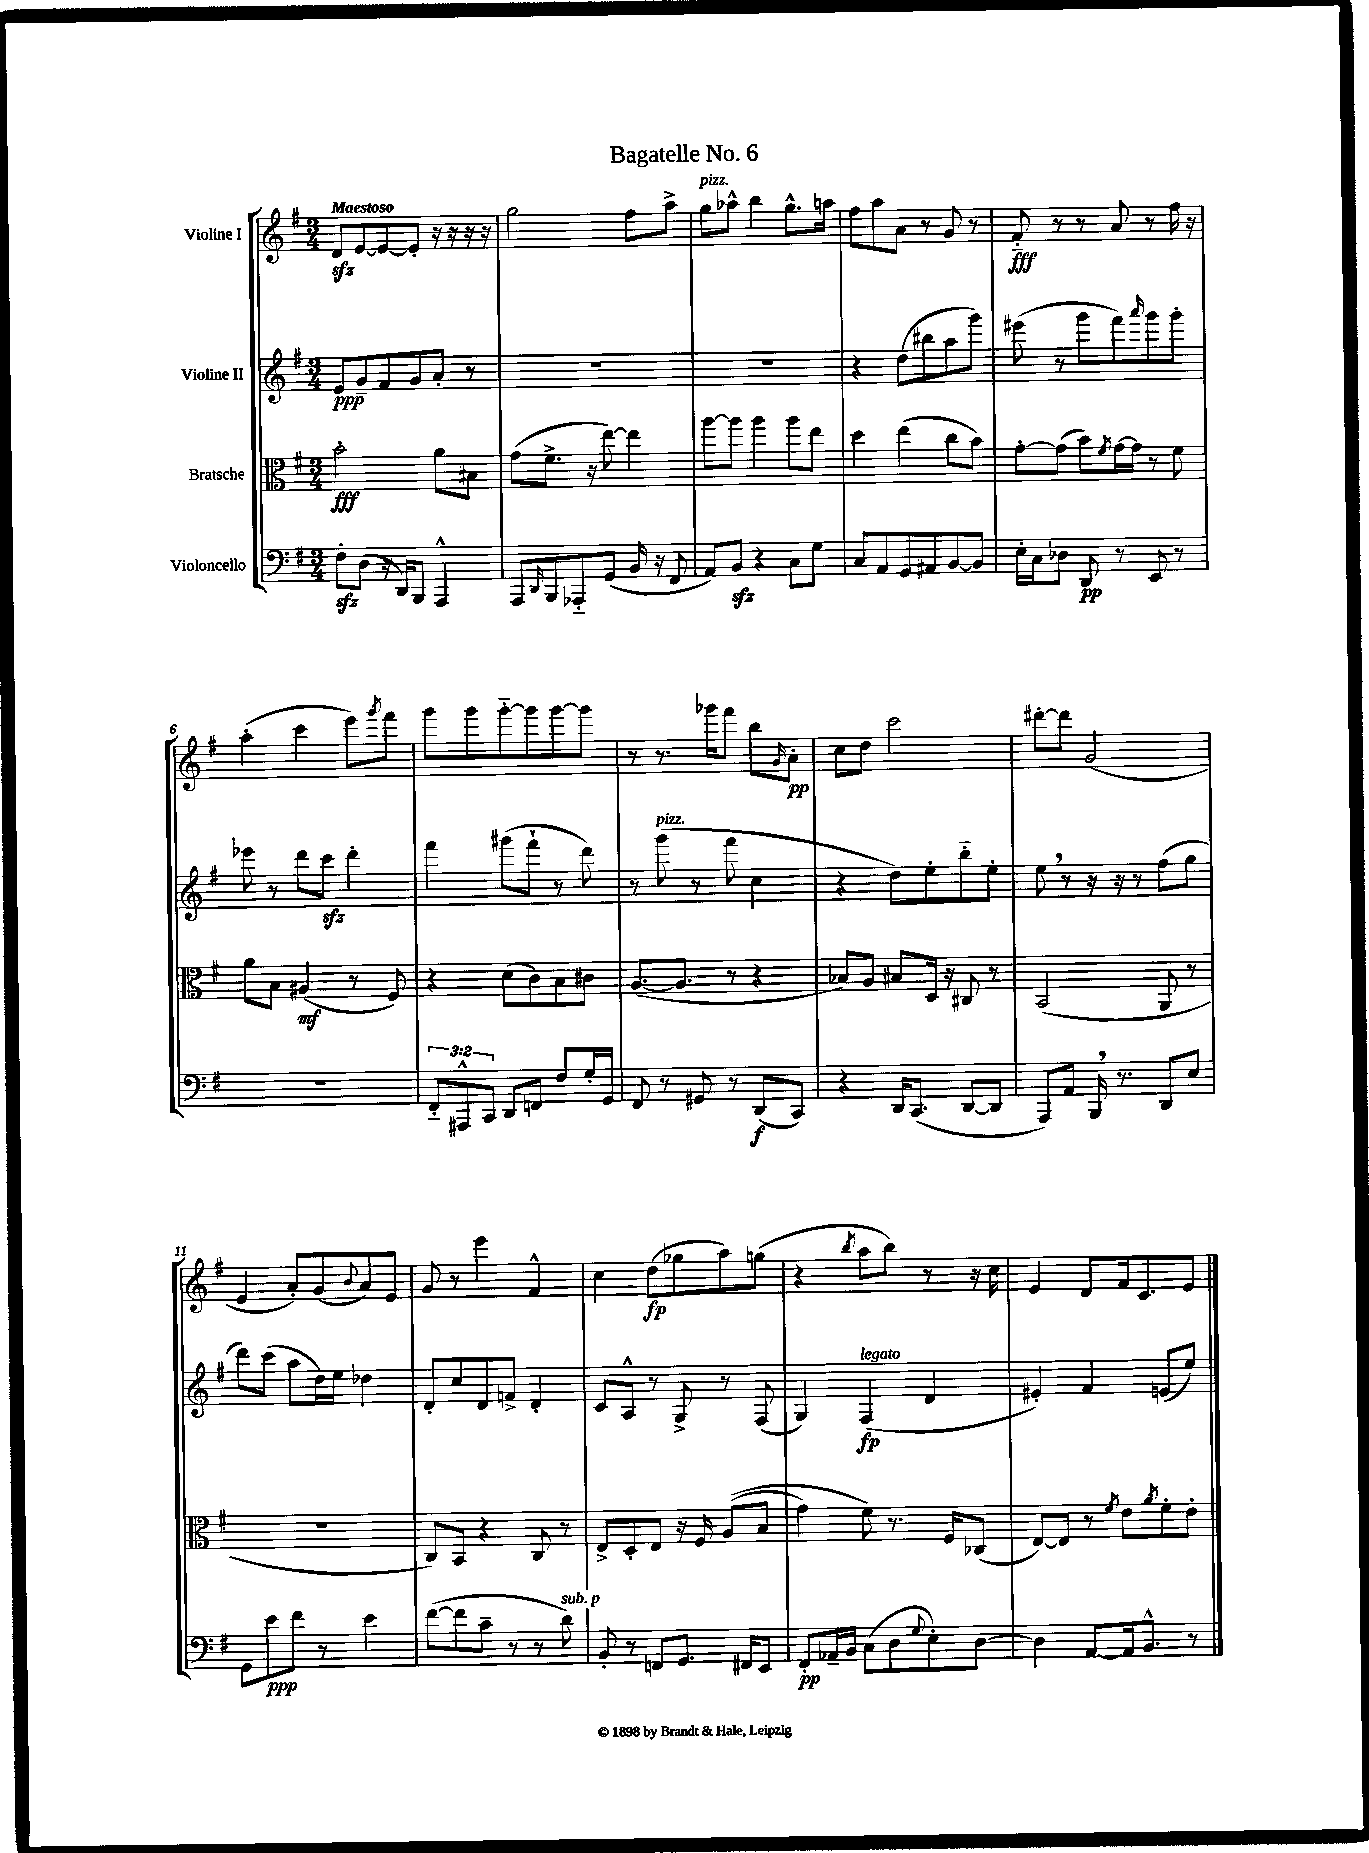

**kern	**dynam	**kern	**dynam	**kern	**dynam	**kern	**dynam
*part4	*part4	*part3	*part3	*part2	*part2	*part1	*part1
*staff4	*staff4	*staff3	*staff3	*staff2	*staff2	*staff1	*staff1
*I"Violoncello	*	*I"Bratsche	*	*I"Violine II	*	*I"Violine I	*
*clefF4	*	*clefC3	*	*clefG2	*	*clefG2	*
*k[f#]	*	*k[f#]	*	*k[f#]	*	*k[f#]	*
*M3/4	*	*M3/4	*	*M3/4	*	*M3/4	*
=1	=1	=1	=1	=1	=1	=1	=1
!	!	!	!	!	!	!LO:TX:a:B:t=Maestoso	!
8F#zz'\L	.	2b'\	fff	8e/L	ppp	8dzz/L	.
(8D\J	.	.	.	8g~/	.	[8e/	.
16r	.	.	.	8f#/	.	8e/_	.
16DD/KL)	.	.	.	.	.	.	.
8BBB/J	.	.	.	8g/	.	8e'/J]	.
4AAA^^/	.	8a\L	.	8a'/J	.	16r	.
.	.	.	.	.	.	16r	.
.	.	8B#X\J	.	8r	.	16r	.
.	.	.	.	.	.	16r	.
=2	=2	=2	=2	=2	=2	=2	=2
8AAA/L	.	(8g\L	.	2.r	.	2gg\	.
16qqDD/	.	.	.	.	.	.	.
8BBB/	.	8.f#^\J	.	.	.	.	.
8AAA-X/	.	.	.	.	.	.	.
.	.	16r	.	.	.	.	.
(8GG/J	.	[8ee\)	.	.	.	.	.
16BB/	.	4ee\]	.	.	.	8ff#\L	.
16r	.	.	.	.	.	.	.
8FF#/	.	.	.	.	.	8aa^\J	.
=3	=3	=3	=3	=3	=3	=3	=3
!	!	!	!	!	!	!LO:TX:a:i:t=pizz.	!
8AA/L)	.	[8aa\L	.	2.r	.	8gg\L	.
8BBzz/J	.	8aa\J]	.	.	.	8aa-X^^\J	.
4r	.	4aa\	.	.	.	4bb\	.
8C\L	.	8aa\L	.	.	.	8.gg^^\L	.
8G\J	.	8ee\J	.	.	.	.	.
.	.	.	.	.	.	16aan\Jk	.
=4	=4	=4	=4	=4	=4	=4	=4
8C/L	.	4dd\	.	4r	.	8ff#\L	.
8AA/	.	.	.	.	.	8aa\	.
8GG/	.	(4ee\	.	(8dd\L	.	8a\J	.
8AA#X/	.	.	.	8bb#X\	.	8r	.
[8BB/	.	8cc\L	.	8aa\	.	8g/	.
8BB/J]	.	8b\J)	.	8ggg\J)	.	8r	.
=5	=5	=5	=5	=5	=5	=5	=5
16E'\LL	.	[8g'\L	.	(8eee#X\	.	8f#/	fff
16C\J	.	.	.	.	.	.	.
8D-X\J	.	(8g\J]	.	8r	.	8r	.
8DD/	pp	8b\L)	.	8ggg\L	.	8r	.
.	.	8qf#/	.	.	.	.	.
8r	.	[16g\L	.	8fff#\)	.	8a/	.
.	.	16g\JJ]	.	.	.	.	.
.	.	.	.	16qqaaa/	.	.	.
8EE/	.	8r	.	8ggg\	.	8r	.
8r	.	8f#\	.	8ggg'\J	.	16ff#\	.
.	.	.	.	.	.	16r	.
!!LO:LB:g=z
=6	=6	=6	=6	=6	=6	=6	=6
2.r	.	8a\L	.	8eee-X\	.	(4aa'\	.
.	.	8B\J	.	8r	.	.	.
.	.	(4A#X/	mf	8ddd\L	.	4ccc\	.
.	.	.	.	8ccczz\J	.	.	.
.	.	8r	.	4ddd'\	.	8eee\L)	.
.	.	.	.	.	.	8qggg/	.
.	.	8F#/)	.	.	.	8fff#\J	.
=7	=7	=7	=7	=7	=7	=7	=7
12FF#/L	.	4r	.	4fff#\	.	8ggg\L	.
12AAA#X^^/	.	.	.	.	.	.	.
.	.	.	.	.	.	8ggg\	.
12CC/J	.	.	.	.	.	.	.
8DD/L	.	(8d\L	.	(8ggg#X\L	.	[8ggg\	.
8FFn/J	.	8c\)	.	8fff#`\J	.	8ggg\]	.
8F#/L	.	8B\	.	8r	.	[8ggg\	.
16G'/L	.	8c#X\J	.	8ddd\)	.	8ggg\J]	.
16GG/JJ	.	.	.	.	.	.	.
=8	=8	=8	=8	=8	=8	=8	=8
8FF#/	.	([8.A/L	.	8r	.	8r	.
!	!	!	!	!LO:TX:a:i:t=pizz.	!	!	!
8r	.	.	.	(8ggg\	.	8.r	.
.	.	8.A/J]	.	.	.	.	.
8GG#X/	.	.	.	8r	.	.	.
.	.	.	.	.	.	16ggg-X\KL	.
8r	.	8r	.	8fff#\	.	8fff#\J	.
(8DD/L	f	4r	.	4cc\	.	8bb\L	.
.	.	.	.	.	.	16qqg/	.
8CC/J)	.	.	.	.	.	8a'\J	pp
=9	=9	=9	=9	=9	=9	=9	=9
4r	.	8B-X/L)	.	4r	.	8cc\L	.
.	.	8A/J	.	.	.	8dd\J	.
16DD/KL	.	8B#X/L	.	8dd\L)	.	2ccc\	.
(8.CC/J	.	.	.	.	.	.	.
.	.	16D/Jk	.	8ee'\	.	.	.
.	.	16r	.	.	.	.	.
[8DD/L	.	8C#X/	.	8bb\	.	.	.
8DD/J]	.	8r	.	8ee'\J	.	.	.
=10	=10	=10	=10	=10	=10	=10	=10
8AAA/L)	.	(2BB/	.	8ee,\	.	[8ddd#X'\L	.
8AA/J	.	.	.	8r	.	8ddd#\J]	.
16BBB,/	.	.	.	16r	.	(2g/	.
8.r	.	.	.	16r	.	.	.
.	.	.	.	8r	.	.	.
8DD/L	.	8AA/	.	(8ff#\L	.	.	.
8E/J	.	8r	.	8gg\J	.	.	.
!!LO:LB:g=z
=11	=11	=11	=11	=11	=11	=11	=11
8GG\L	.	2.r	.	8ddd\L)	.	4e/	.
8e\	ppp	.	.	(8ccc\J	.	.	.
8f#\J	.	.	.	8aa\L	.	8a'/L)	.
8r	.	.	.	16dd\L)	.	(8g/	.
.	.	.	.	16ee\JJ	.	.	.
.	.	.	.	.	.	8qqb/	.
4e\	.	.	.	4dd-X\	.	8a/)	.
.	.	.	.	.	.	8e/J	.
=12	=12	=12	=12	=12	=12	=12	=12
([8f#\L	.	8C/L)	.	8d'/L	.	8g/	.
8f#\]	.	8BB/J	.	8cc/	.	8r	.
8c~\J	.	4r	.	8d/	.	4eee\	.
8r	.	.	.	8fn^/J	.	.	.
8r	.	8C/	.	4d'/	.	4f#^^/	.
!LO:TX:a:i:t=sub. p	!	!	!	!	!	!	!
8d\)	.	8r	.	.	.	.	.
=13	=13	=13	=13	=13	=13	=13	=13
8BB'/	.	8E^/L	.	8c/L	.	4cc\	.
8r	.	8D'/	.	8A^^/J	.	.	.
8FFn/L	.	8E/J	.	8r	.	(8dd\L	fp
8.GG/J	.	16r	.	8G^/	.	8gg-X\	.
.	.	16F#/	.	.	.	.	.
.	.	((8A/L	.	8r	.	8aa\)	.
16FF#X/KL	.	.	.	.	.	.	.
8EE/J	.	8B/J	.	(8F#/	.	(8ggn\J	.
=14	=14	=14	=14	=14	=14	=14	=14
8FF#'/L	pp	4g\)	.	4G/)	.	4r	.
16AA-X~/L	.	.	.	.	.	.	.
16BB/JJ	.	.	.	.	.	.	.
.	.	.	.	.	.	8qbb/	.
!	!	!	!	!LO:TX:a:i:t=legato	!	!	!
(8C\L	.	8f#\)	.	(4F#/	fp	8aa\L	.
8D\	.	8.r	.	.	.	8bb\J)	.
8qqG/	.	.	.	.	.	.	.
8E'\)	.	.	.	4d/	.	8r	.
.	.	16F#/KL	.	.	.	.	.
[8D\J	.	(8C-X/J	.	.	.	16r	.
.	.	.	.	.	.	16cc\	.
=15	=15	=15	=15	=15	=15	=15	=15
4D\]	.	[8E/L)	.	4e#X'/)	.	4e/	.
.	.	8E/J]	.	.	.	.	.
[8AA/L	.	8r	.	4f#/	.	8d/L	.
.	.	8qf#/	.	.	.	.	.
16AA/k]	.	8e\L	.	.	.	16f#/k	.
8.BB^^/J	.	.	.	.	.	8.c/	.
.	.	8qa/	.	.	.	.	.
.	.	8f#'\	.	(8en/L	.	.	.
8r	.	8e'\J	.	8ee/J)	.	8e/J	.
==	==	==	==	==	==	==	==
*-	*-	*-	*-	*-	*-	*-	*-
